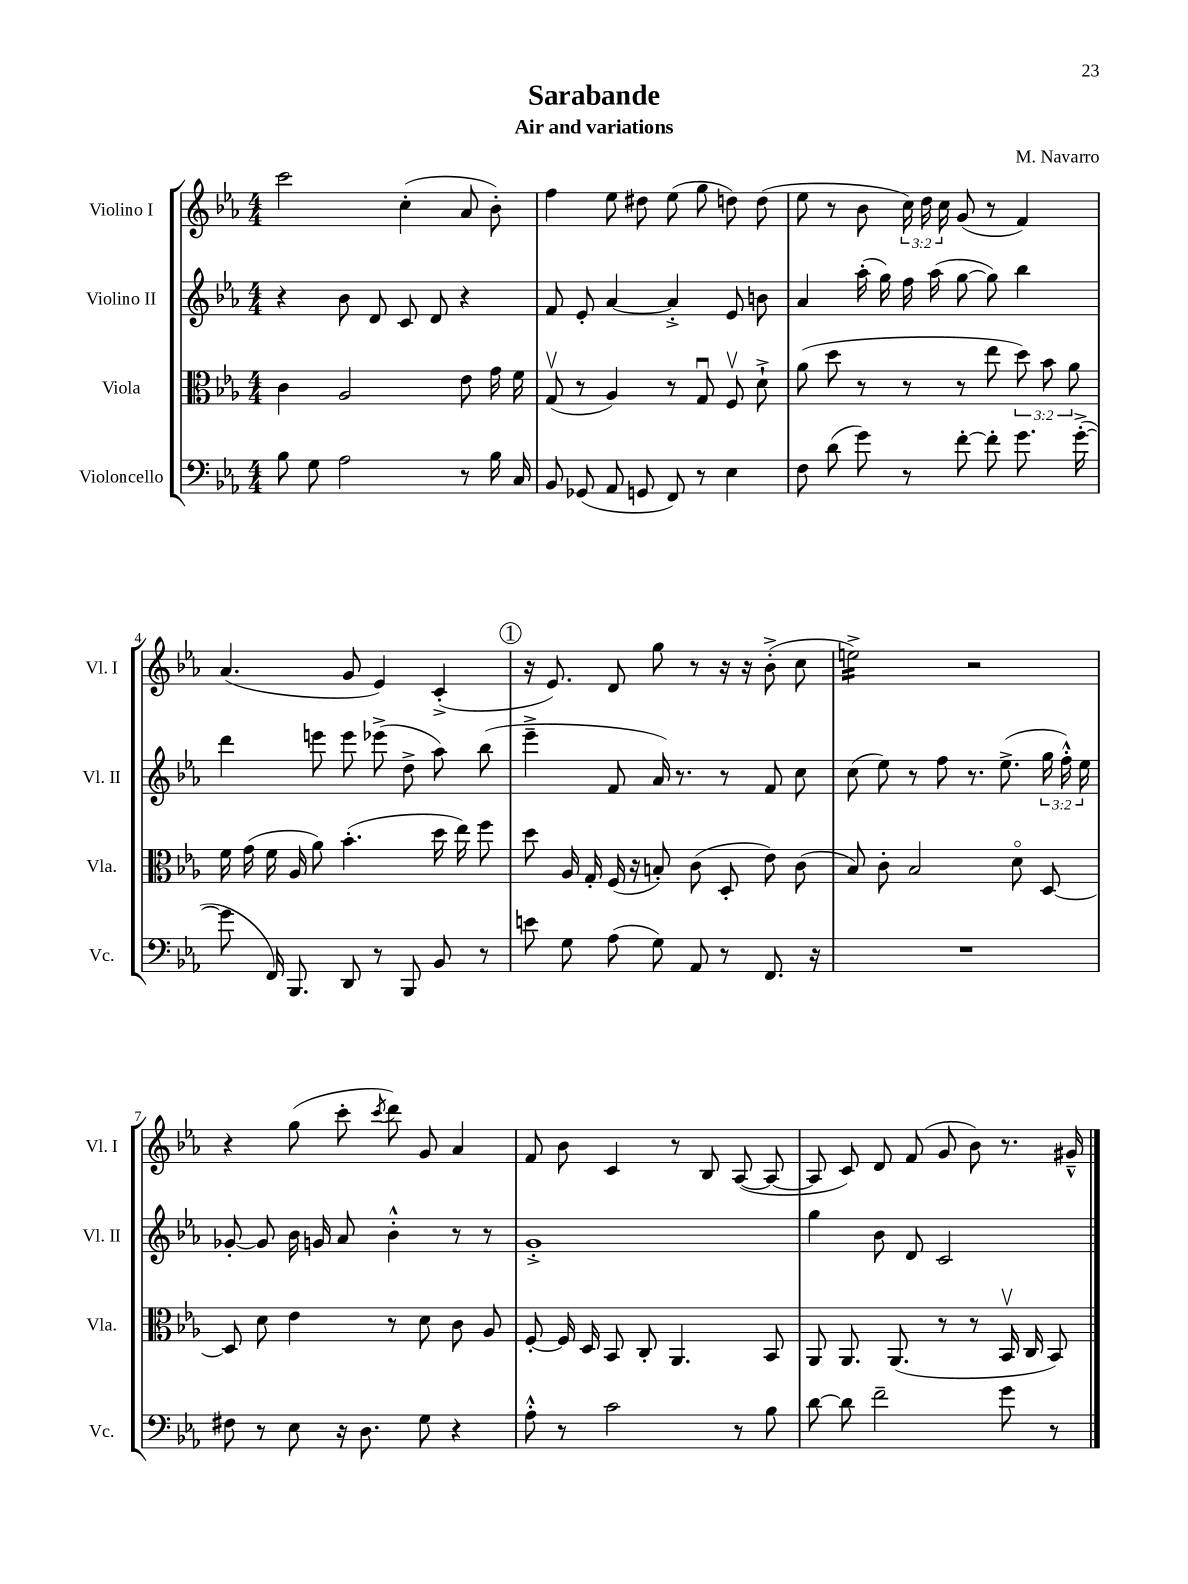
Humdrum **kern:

**kern	**kern	**kern	**kern
*staff4	*staff3	*staff2	*staff1
*clefF4	*clefC3	*clefG2	*clefG2
*k[b-e-a-]	*k[b-e-a-]	*k[b-e-a-]	*k[b-e-a-]
*M4/4	*M4/4	*M4/4	*M4/4
8B-	4c	4r	2ccc
8G	.	.	.
2A-	2A-	8b-	.
.	.	8d	.
.	.	8c	(4cc'
.	.	8d	.
8r	8e-	4r	8a-
16B-	16g	.	8b-')
16C	16f	.	.
=	=	=	=
8BB-	(8Gv	8f	4ff
(8GG-	8r	8e-'	.
8AA-	4A-)	[4a-	8ee-
8GG	.	.	8dd#
8FF)	8r	4a-'^]	(8ee-
8r	8Gu	.	8gg
4E-	8Fv	8e-	8dd)
.	8d`^	8b	(8dd
=	=	=	=
8F	(8a-	4a-	8ee-
(8d	8dd	.	8r
8g)	8r	(16aa-'	8b-
.	.	16gg)	.
8r	8r	16ff	24cc)
.	.	.	24dd
.	.	(16aa-	.
.	.	.	24cc
[8f'	8r	[8gg	(8g
8f']	8ee-	8gg])	8r
8.g	12dd)	4bb-	4f)
.	12b-	.	.
.	12a-	.	.
([16g'^	.	.	.
=	=	=	=
8g]	16f	4ddd	(4.a-
.	(16g	.	.
16FF)	16f	.	.
8.BBB-	16A-	.	.
.	8a-)	8eee	.
8DD	(4.b-'	8eee	8g
8r	.	(8eee-^	4e-)
8BBB-	.	8dd^	.
8BB-	16dd	8aa-)	(4c'^
.	16ee-)	.	.
8r	8ff	(8bb-	.
=	=	=	=
8e	8dd	4eee-~^	16r
.	.	.	8.e-)
8G	16A-	.	.
.	16G'	.	.
(8A-	(16F	8f	8d
.	16r	.	.
8G)	8B')	16a-)	8gg
.	.	8.r	.
8AA-	(8c	.	8r
8r	8D'	8r	16r
.	.	.	16r
8.FF	8e-)	8f	(8b-'^
.	(8c	8cc	8cc
16r	.	.	.
=	=	=	=
1r	8B-)	(8cc	2ee^)
.	8c'	8ee-)	.
.	2B-	8r	.
.	.	8ff	.
.	.	8.r	2r
.	.	(8.ee-^	.
.	8do	.	.
.	[8D	24gg	.
.	.	24ff'^^)	.
.	.	24ee-	.
=	=	=	=
8F#	8D]	[8g-'	4r
8r	8d	8g-]	.
8E-	4e-	16b-	(8gg
.	.	16g	.
16r	.	8a-	8ccc'
8.D	.	.	.
.	.	.	8qccc
.	8r	4b-'^^	8ddd)
8G	8d	.	8g
4r	8c	8r	4a-
.	8A-	8r	.
=	=	=	=
8A-'^^	[8F'	1g'^	8f
8r	16F]	.	8b-
.	16D	.	.
2c	8BB-	.	4c
.	8C'	.	.
.	4.AA-	.	8r
.	.	.	8B-
8r	.	.	([8A-
8B-	8BB-	.	8A-_
=	=	=	=
[8d	8AA-	4gg	8A-]
8d]	8.AA-	.	8c)
2f~	.	8b-	8d
.	(8.AA-	.	.
.	.	8d	(8f
.	8r	2c	8g
.	8r	.	8b-)
8g	16BB-v	.	8.r
.	16C	.	.
8r	8BB-)	.	.
.	.	.	16g#~^^
==	==	==	==
*-	*-	*-	*-
